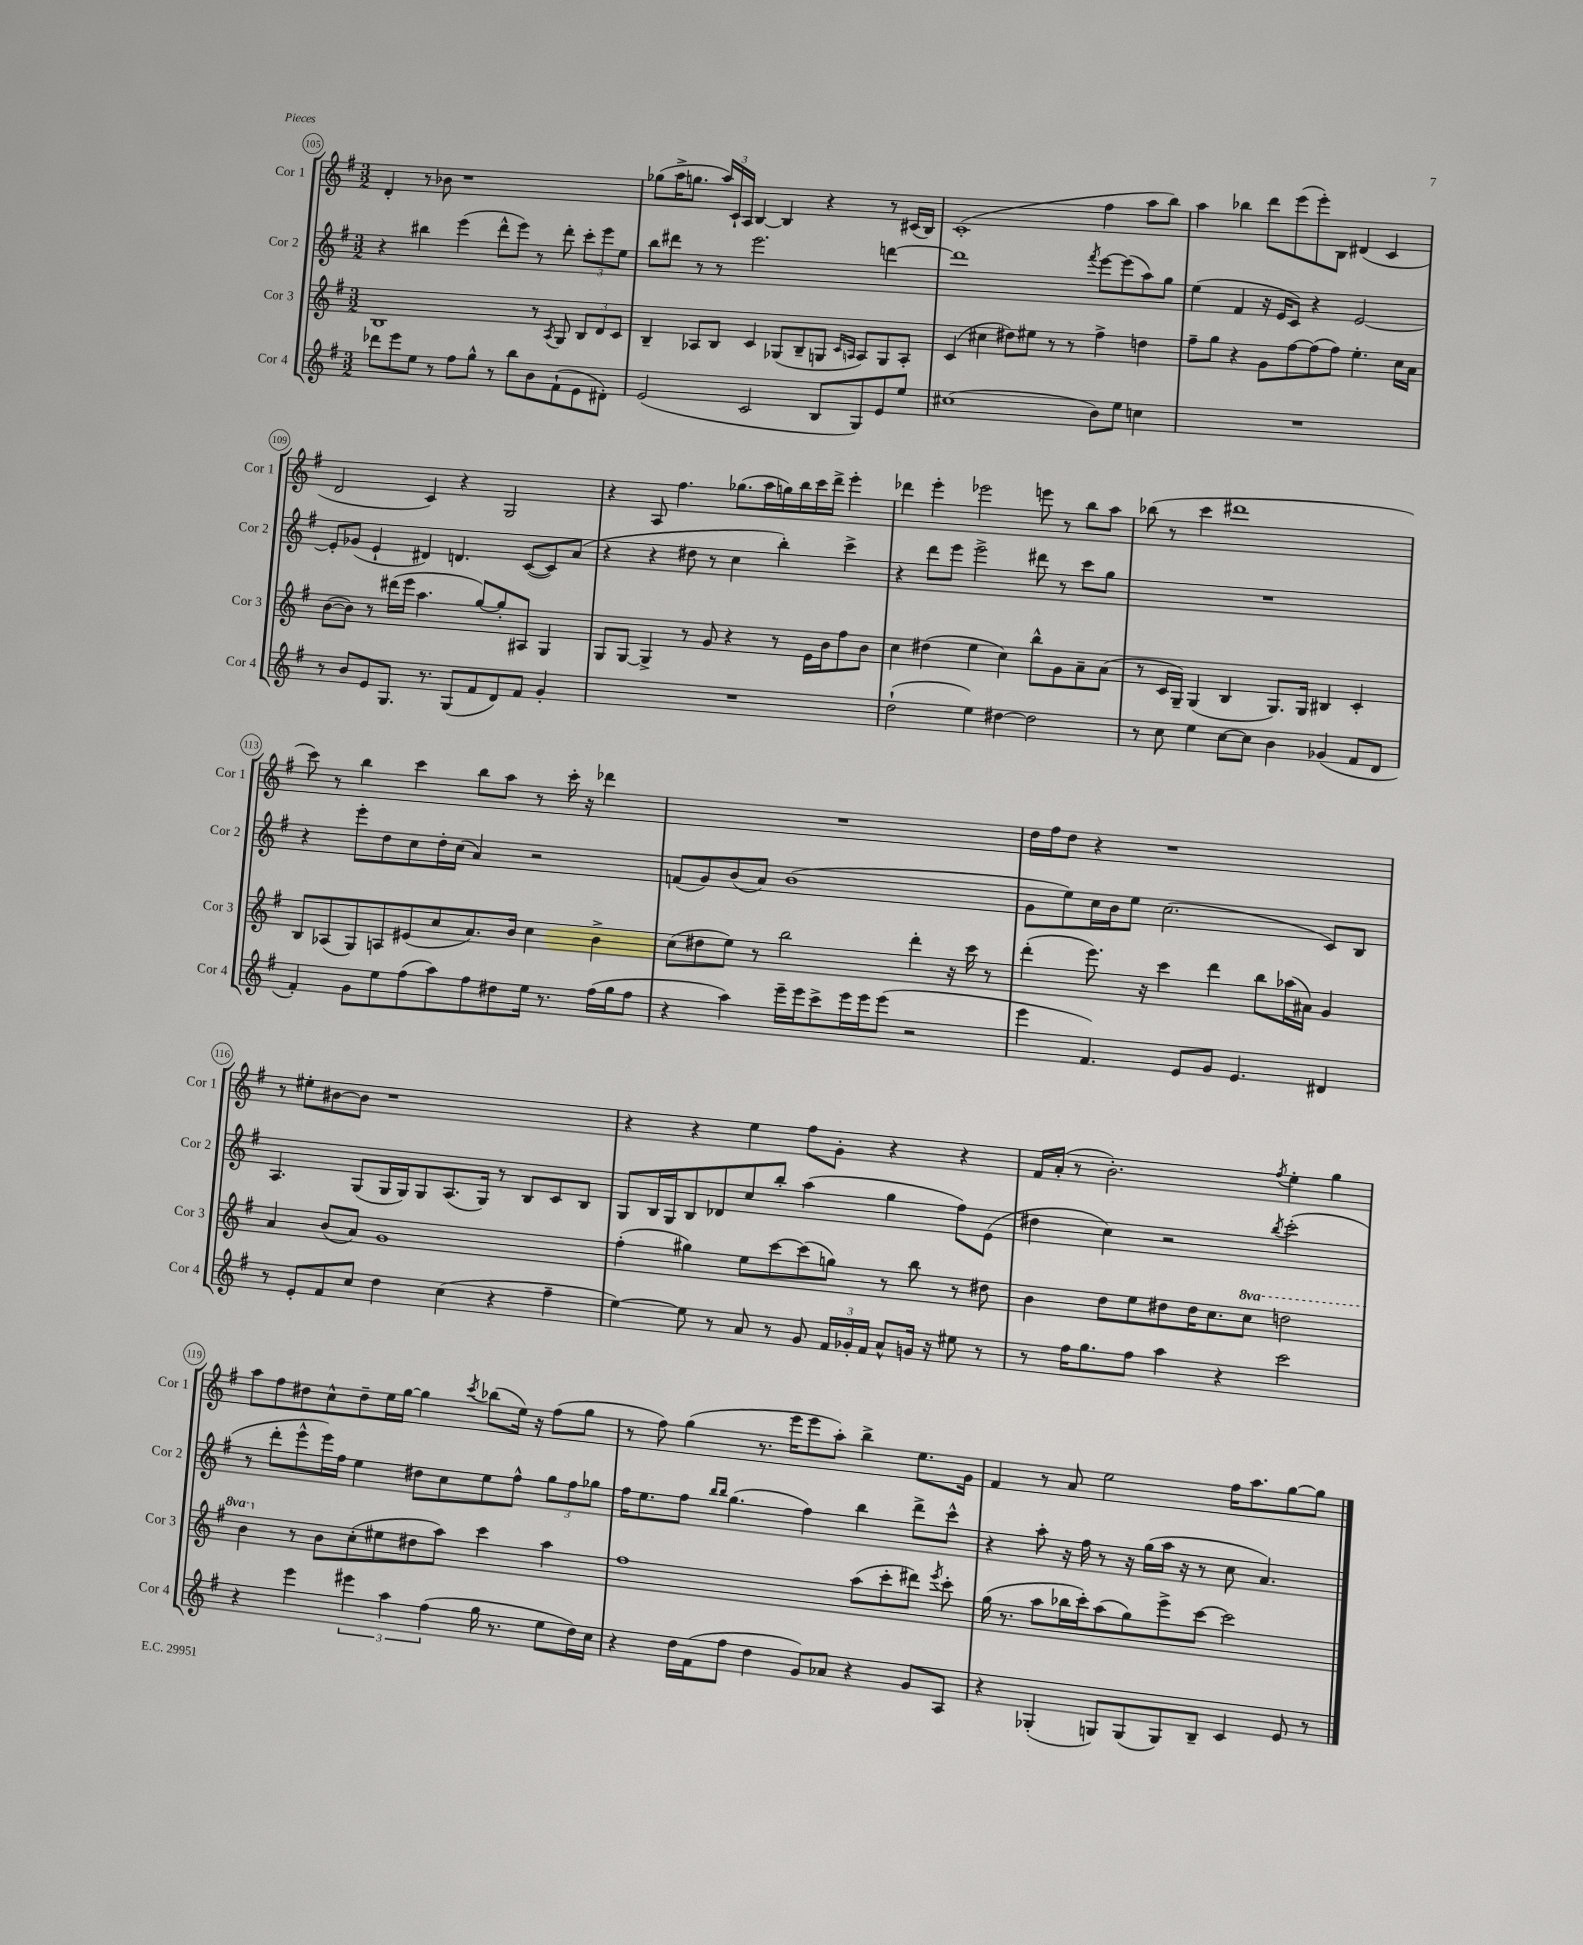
<<
\new StaffGroup <<
\new Staff = "s0" \with { instrumentName = "Cor 1" shortInstrumentName = "Cor 1" } {
    \clef treble \key g \major \numericTimeSignature \time 3/2
    \autoBeamOff d'4-. r8 bes'8 r1 |
    ges''8[( a''16-> g''8.] \tuplet 3/2 { a''16[) c'16-! a16] } b4~ b4 r4 r8 cis'16[( b16]) |
    c'1-.( fis''4 a''8[ b''8]) |
    a''4 bes''4 d'''8[ e'''8( e'''8-.) b8] dis'4( c'4 |
    d'2 c'4) r4 g2 |
    r4 a8 fis''4. ges''8.[( a''16 g''16) b''16 c'''16 d'''16]-> e'''4-. |
    des'''4 e'''4-. ees'''2 e'''8 r8 b''8[ a''8] |
    bes''8( r8 c'''4 dis'''1 |
    c'''8) r8 b''4 c'''4 b''8[ a''8] r8 c'''16-. r16 des'''4 |
    R1. |
    d''16[ fis''16 d''8] r4 r1 |
    r8 eis''8[-. bis'8~ bis'8] r1 |
    r4 r4 e''4 fis''8[ g'8]-. r4 r4 |
    fis'16[ a'16]-.( r8 b'2.-.) \acciaccatura { fis''8 } e''4-. g''4 |
    a''8[ fis''8 dis''8 c''8-^ dis''8-- e''16 g''16]~ g''4 \acciaccatura { c'''8 } bes''8[( e''16]) r16 fis''8[( g''8] |
    r8 fis''8) g''4( r8. e'''16[ e'''8 a''8]-.) b''4-> e''8.[ g'16] |
    fis'4 r8 a'8 e''2 fis''16[ a''8. g''8~ g''8] \bar "|." |
}
\new Staff = "s1" \with { instrumentName = "Cor 2" shortInstrumentName = "Cor 2" } {
    \clef treble \key g \major \numericTimeSignature \time 3/2
    \autoBeamOff r4 bis''4 e'''4( d'''8[-^ e'''8]) r8 d'''8-. \tuplet 3/2 { c'''8[-. e'''8 e''8] } |
    b''8[ dis'''8] r8 r8 e'''2. d'''4~ |
    d'''1 \acciaccatura { fis'''8 } e'''8[~ e'''8( a''8) g''8] |
    e''4( fis'4 r16 e'16[ c'8]) r4 e'2~ |
    e'8[-. ges'8]( e'4-! dis'4) d'4. c'8[~( c'8) a'8]( |
    r4 r4 dis''8 r8 c''4 b''4-.) c'''4-> |
    r4 d'''8[ e'''8] e'''2-> dis'''8 r8 c'''8[ g''8] |
    R1. |
    r4 e'''8[-. d''8 c''8 d''16-. c''16]( a'4) r2 |
    f'8[( g'8) b'8( a'8]) b'1( |
    g'8[ e''8) c''16 b'16 e''8] c''2.( c'8[) b8] |
    a4. g8[( g16 g16) g8 a8.( g16]) r8 b8[ c'8 b8] |
    g8[ b16 g16 b8 des'8 c''8 b''8]-. a''4( g''4 fis''8[) e'8]( |
    dis''4 c''4) r2 \acciaccatura { b''8 } c'''2-.( |
    r8 d'''8[-. e'''8-^ e'''16) fis''16] e''4 dis''8[ c''8 e''8 fis''8]-^ \tuplet 3/2 { g''8[ fis''8 ges''8] } |
    fis''16[ e''8. fis''8] \grace { b''16[ b''16] } g''4.( fis''4) b''4 d'''8[-> c'''8]-^ |
    r4 a''8-. r16 fis''16 r8 r16 g''16[( a''16] r16 r8 c''8 a'4.) \bar "|." |
}
\new Staff = "s2" \with { instrumentName = "Cor 3" shortInstrumentName = "Cor 3" } {
    \clef treble \key g \major \numericTimeSignature \time 3/2 \set Staff.ottavationMarkups = #ottavation-simple-ordinals
    \autoBeamOff b1 r8 \acciaccatura { a8 } g8 \tuplet 3/2 { b8[ d'8 c'8] } |
    b4-- aes8[ b8] c'4 ges8[( b8-- g8] \grace { c'16[ a16] } a8[) g8 a8]-. |
    c'4( cis''4 dis''8[) eis''8] r8 r8 fis''4-> d''4 |
    fis''8[-- g''8] r4 g'8[ fis''8~ fis''8( fis''8]) e''4.-. c''16[ a'16] |
    b'8[~( b'8]) r8 dis'''16[( e'''16] a''4. g''8[~) g''8-. ais8] g4 |
    g8[ g8]~ g4-> r8 g'8 r4 r8 e'16[ b'16 fis''8 b'8] |
    c''4 dis''4( e''4 c''4) b''8[-^ g'8 a'8-- a'8]( |
    r8 c'16[ g16]--) g4( b4 g8.[) g16] bis4 c'4-. |
    b8[ aes8( g8) a8 eis'8( c''8 a'8.) b'16] c''4 b'4-> |
    c''8[( dis''8 e''8]) r8 b''2 d'''4-. r16 c'''16 r8 |
    d'''4-.( e'''8.) r16 c'''4 d'''4 b''8[ aes''16( ais'16]) g'4 |
    a'4 b'8[( a'8]) g'1 |
    fis''4-.( gis''4) e''8[ c'''8~ c'''8( g''8]) r8 b''8 r8 dis''8 |
    b'4 d''8[ e''8 dis''8 dis''16 c''8. \ottava #1 c'''8] d'''!2 |
    b''4 \ottava #0 r8 b'8[ c''8-.( eis''8 dis''8 a''8]) c'''4 a''4 |
    fis''1 a''8[( c'''8-. dis'''8]) \acciaccatura { e'''8 } c'''8-. |
    g''16( r8. a''8[ bes''16 c'''16-.) a''8( g''8) e'''8-> c'''8]~ c'''2 \bar "|." |
}
\new Staff = "s3" \with { instrumentName = "Cor 4" shortInstrumentName = "Cor 4" } {
    \clef treble \key g \major \numericTimeSignature \time 3/2
    \autoBeamOff des'''8[ e'''8 e''8] r8 fis''8[ g''8]-^ r8 b''8[ b'8 fis'8-!( e'8 dis'8]-.) |
    e'2( c'2 b8[ g8) e'8 e''8] |
    cis''1( b'8[) e''8] c''4 |
    R1. |
    r8 b'8[ e'8 g8.] r8. g8[( fis'8 d'8) fis'8] g'4-. |
    R1. |
    d''2-!( e''4) dis''4~ dis''2 |
    r8 c''8 e''4 c''8[~ c''8] b'4 ges'4( fis'8[ d'8] |
    fis'4-.) g'8[ e''8 fis''8( a''8) fis''8 dis''8 e''16] r8. fis''16[( g''16 fis''8] |
    r4 a''4) e'''16[-- e'''16 c'''8-> e'''16 e'''16 e'''8]( r2 |
    e'''4 fis'4.) e'8[ g'8] e'4. dis'4 |
    r8 e'8[-. fis'8 c''8] d''4 c''4( r4 fis''4-- |
    e''4~) e''8 r8 a'8 r8 g'8 \tuplet 3/2 { fis'16[ ges'16-. fis'16] } a'8[-^ g'16] r16 eis''8 r8 |
    r8 fis''16[ g''8. fis''8] a''4 r4 c'''2 |
    r4 e'''4 \tuplet 3/2 { eis'''4 a''4 fis''4( } g''16 r8. e''8[ d''16) c''16] |
    r4 d''16[ fis'16( fis''8] d''4 g'8[) aes'8] r4 g'8[ a8] |
    r4 ges4-.( g8[) g8( g8) b8]-- c'4 e'8 r8 \bar "|." |
}
>>
>>
\layout { \context { \Score currentBarNumber = #105 \override BarNumber.stencil = #(make-stencil-circler 0.1 0.3 ly:text-interface::print) } }
